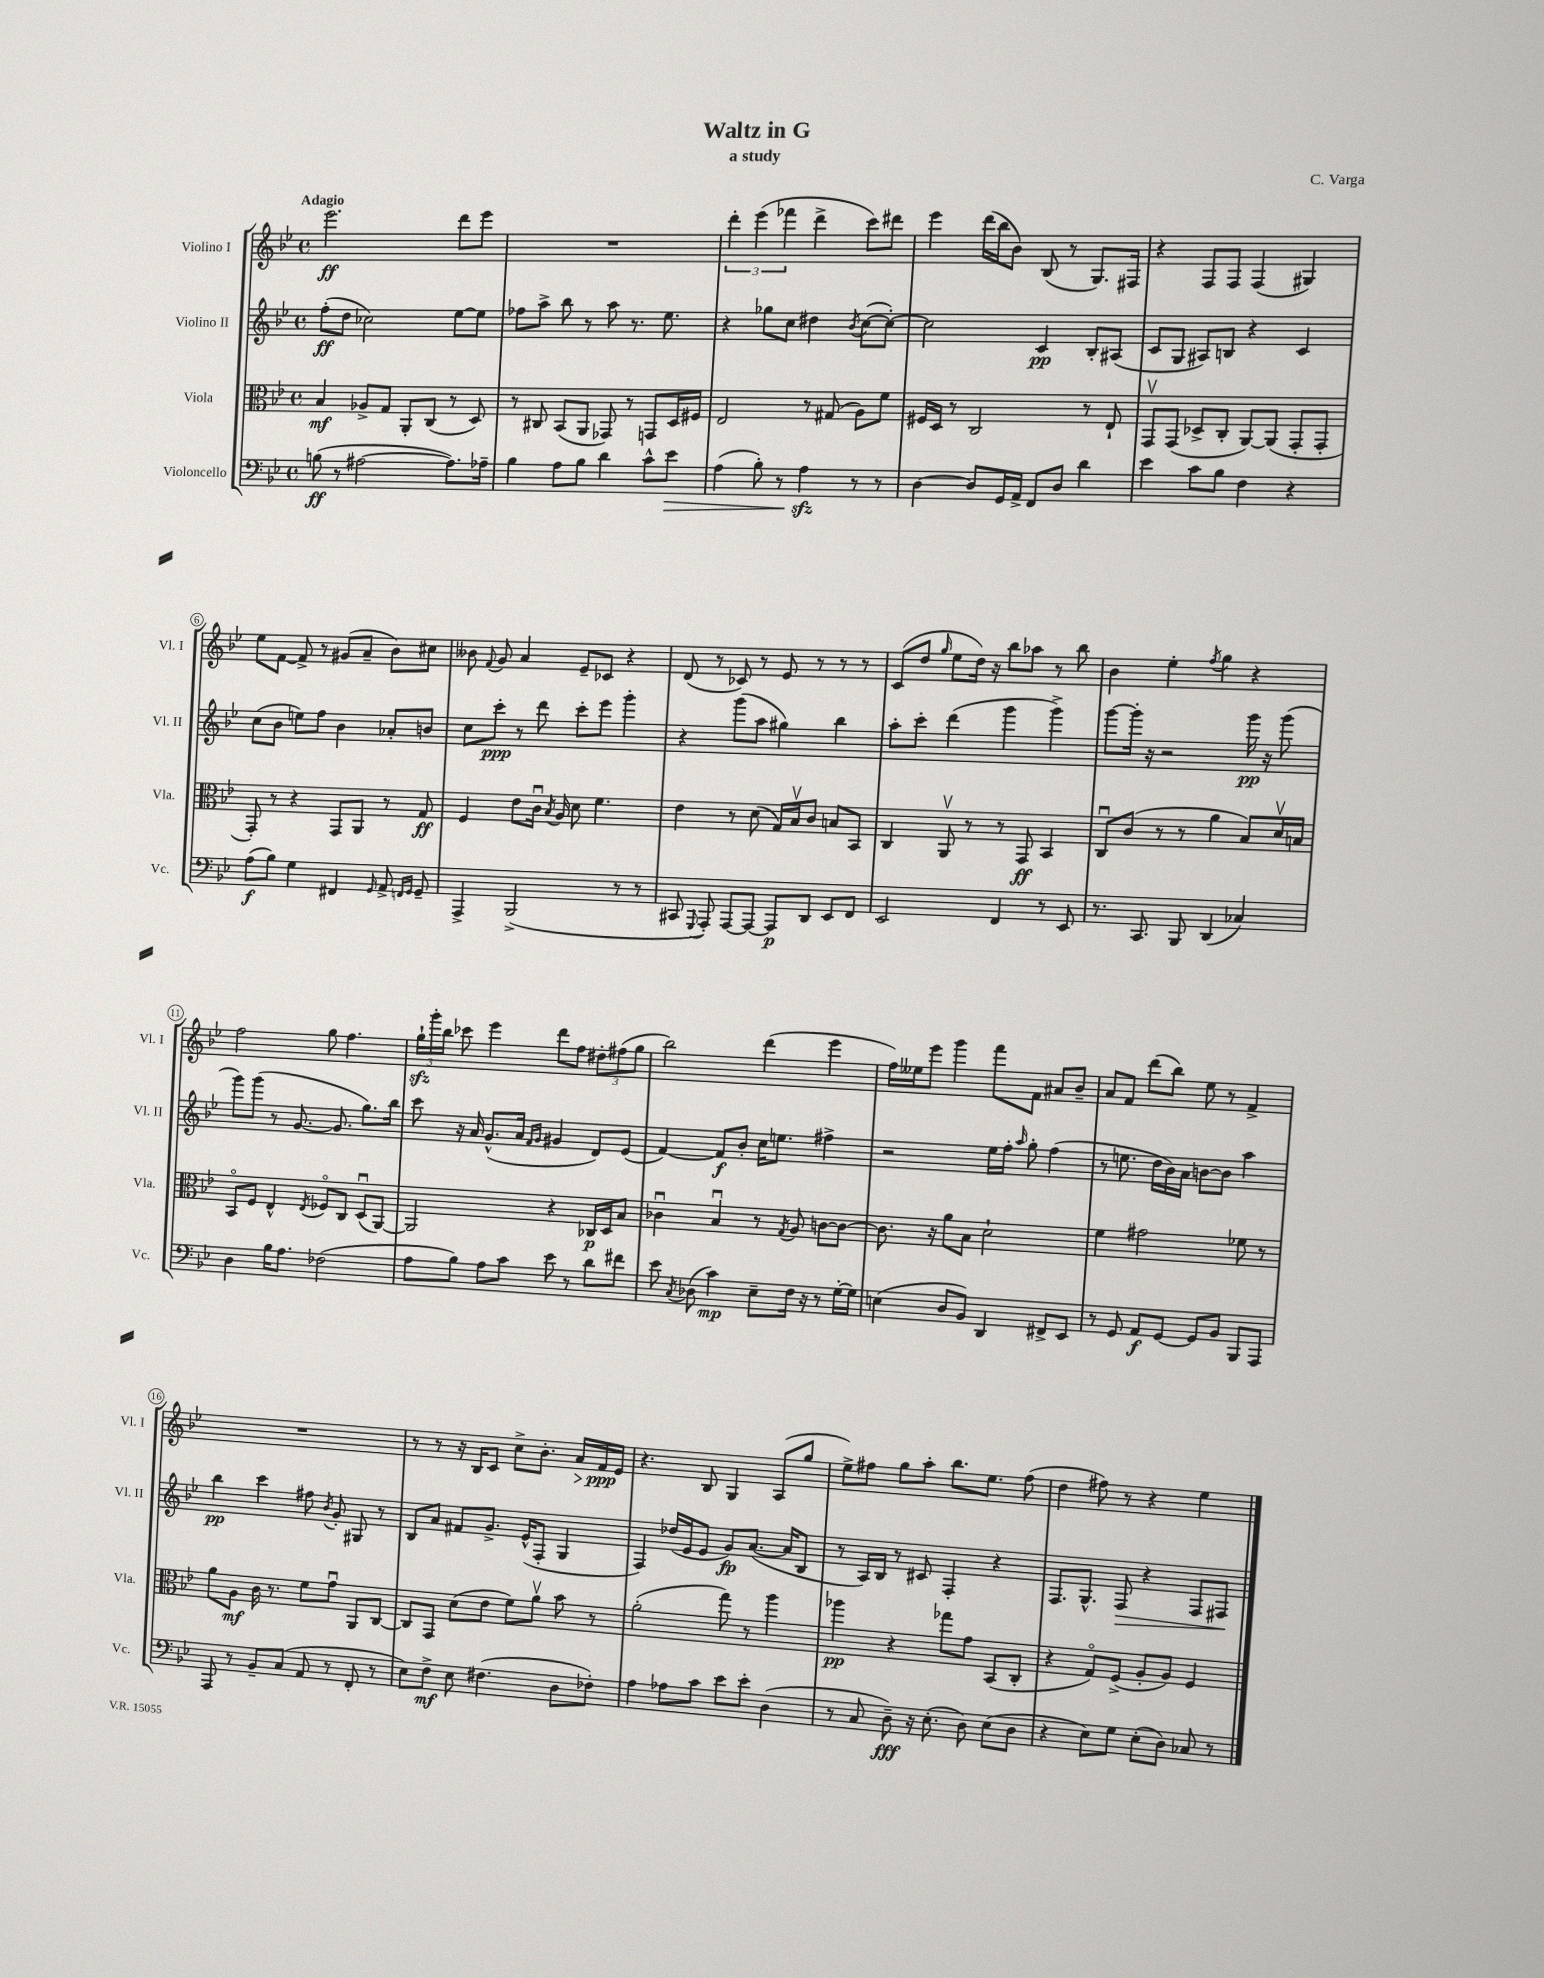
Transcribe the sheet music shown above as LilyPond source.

\header { title = "Waltz in G" composer = "C. Varga" subtitle = "a study" }
<<
\new StaffGroup <<
\new Staff = "s0" \with { instrumentName = "Violino I" shortInstrumentName = "Vl. I" } {
    \clef treble \key bes \major \defaultTimeSignature \time 4/4 \tempo "Adagio"
    \autoBeamOff ees'''2.\ff d'''8[ ees'''8] |
    R1 |
    \tuplet 3/2 { d'''4-. ees'''4( fes'''4 } d'''4-> c'''8[) dis'''8] |
    ees'''4 d'''16[( bes''16 bes'8]) bes8( r8 g8.[) fis16] |
    r4 f8[ f8] f4( gis4) |
    ees''8[ f'8]~ f'8-> r8 gis'8[( a'8]-- bes'8[) cis''8] |
    beses'8 \appoggiatura { f'8 } g'8 a'4 ees'8[-- ces'8] r4 |
    d'8( r8 ces'8) r8 ees'8 r8 r8 r8 |
    c'8[( d''8] \grace { g''16 } ees''8[ d''16]) r16 bes''8[ aes''8] r8 bes''8 |
    bes'4 ees''4-. \acciaccatura { f''8 } g''4 r4 |
    f''2 g''8 f''4. |
    \tuplet 3/2 { g''16[-!\sfz g'''16-. bes''16] } ces'''8 ees'''4 d'''8[ f''8] \tuplet 3/2 { dis''8[-. fis''8( g''8] } |
    bes''2) d'''4( ees'''4 |
    f''16[) eeses''16 ees'''8] g'''4 f'''8[ f'8] ais'8[ bes'8]-- |
    a'8[ f'8] d'''8[( bes''8]) ees''8 r8 f'4-> |
    R1 |
    r8 r8 r16 bes16[ c'8] c''8[-> bes'8.]-. a'16[\> f'16\ppp\! ees'16] |
    r4. bes8 g4 a8[( g''8] |
    ees''8[->) fis''8] g''8[ a''8]-. bes''8.[ ees''8.] fis''8( |
    d''4 fis''8) r8 r4 ees''4 \bar "|." |
}
\new Staff = "s1" \with { instrumentName = "Violino II" shortInstrumentName = "Vl. II" } {
    \clef treble \key bes \major \defaultTimeSignature \time 4/4
    \autoBeamOff f''8[-.\ff( d''8] ces''2) ees''8[~ ees''8] |
    fes''8[ a''8]-> bes''8 r8 a''8 r8. ees''8. |
    r4 ges''8[ c''8] dis''4 \acciaccatura { bes'8 } c''8[~( c''8]~-.) |
    c''2 c'4\pp bes8[-. ais8]( |
    c'8[ g8] ais8[) b8] r4 c'4 |
    c''8[( bes'8] e''8[) f''8] bes'4 aes'8[-. b'8] |
    c''8[ c'''8]-.\ppp r8 d'''8 c'''8[-. ees'''8] g'''4-. |
    r4 g'''8[( a''8] gis''4) bes''4 |
    a''8[-. c'''8]-. d'''4( g'''4 g'''4->) |
    g'''8[~ g'''16]-. r16 r2 g'''16\pp r16 g'''8( |
    g'''8[) g'''8]( r8 g'8.~ g'8. g''8.[) bes''16] |
    c'''8 r16 a'16 g'8.[-^( a'16] \grace { f'16[ g'16] } gis'4 d'8[) ees'8]( |
    f'4~) f'8[\f bes'8]-. c''16[ e''8.] fis''4-> |
    r2 ees''16[ f''16]-. \grace { a''16 } g''8-. f''4( |
    r8 e''8. d''16[ bes'16) a'16] b'8[~ b'8] a''4 |
    bes''4\pp c'''4 fis''8 \acciaccatura { bes'8 } g'8-. gis8 r8 |
    bes8[ a'8] fis'8[ g'8.]-> ees'16[-^( f8]-. g4 |
    f4) des''16[( ees'16 ees'8] g'8[\fp) a'8.]~( a'16[ bes8] |
    r8 a16[) bes16] r8 cis'8 f4-. r4 |
    f8.[ g8.]-^ f8\> r4 f8[ fis8]\! \bar "|." |
}
\new Staff = "s2" \with { instrumentName = "Viola" shortInstrumentName = "Vla." } {
    \clef alto \key bes \major \defaultTimeSignature \time 4/4
    \autoBeamOff bes4\mf aes8[-> g8] a,8[-. c8]( r8 d8) |
    r8 cis8 bes,8[( a,8] ges,8) r8 g,8[ d16 fis16] |
    ees2 r8 gis8( a8[) f'8] |
    fis16[ d16] r8 c2 r8 ees8-! |
    g,8[\upbow g,8]( des8[-> c8]-. a,8[~) a,8]( g,8[-. g,8]-. |
    g,8-.) r8 r4 g,8[ a,8] r8 g8\ff |
    f4 ees'8[ c'16]\downbow \acciaccatura { bes8 } a16 d'8 f'4. |
    ees'4 r8 d'8( g16[) bes16\upbow c'8] b8[ bes,8] |
    c4 a,8\upbow r8 r8 g,8\ff bes,4 |
    c8[\downbow c'8]( r8 r8 a'4 bes8[) d'16\upbow b16] |
    bes,8[\flageolet f8] ees4-^ \acciaccatura { ees8 } fes8[\flageolet c8] d8[\downbow( a,8]~) |
    a,2 r4 ces16[\p d16 bes8] |
    ces'4\downbow bes4\downbow r8 \acciaccatura { g8 } a8 c'8[~ c'8]~ |
    c'8. r16 a'8[ bes8] d'2-! |
    f'4 gis'2 fes'8 r8 |
    a'8[ a8]\mf c'16 r8. f'8[ g'8]\downbow a,8[ c8]~ |
    c8[ g,8] d'8[( ees'8] f'8[) a'8]\upbow bes'8 r8 |
    a'2-.( g''8) r8 a''4 |
    aes''4\pp r4 ges''8[ g'8] bes,8[( c8]-. |
    r4 g8[\flageolet) f8]->( a8[-. a8]) f4 \bar "|." |
}
\new Staff = "s3" \with { instrumentName = "Violoncello" shortInstrumentName = "Vc." } {
    \clef bass \key bes \major \defaultTimeSignature \time 4/4
    \autoBeamOff b8\ff( r8 ais2~ ais8.[) aes16]-- |
    bes4 a8[ bes8] d'4 c'8[-^ ees'8]\> |
    a4( bes8-.) r8 a4\sfz\! r8 r8 |
    d4~ d8[ g,16 a,16]-> f,8[ d8] d'4 |
    ees'4 c'8[ bes8] f4 r4 |
    a8[\f( bes8]) g4 fis,4 \grace { g,16 } a,8-> \grace { f,16[ g,16] } g,8-- |
    a,,4-> bes,,2->( r8 r8 |
    cis,8 \appoggiatura { g,,8 } a,,8-.) a,,8[~ a,,8]~ a,,8[\p d,8] ees,8[ f,8] |
    ees,2 f,4 r8 ees,8 |
    r8. c,8. bes,,8 d,4( ces4) |
    d4 bes16[ a8.] fes2( |
    a8[ bes8]) a8[ c'8] ees'8 r8 d'8[ fis'8] |
    ees'8 \acciaccatura { c8 } des8( c'4\mp) ees8[-- f16] r16 r8 g16[~-. g16] |
    e4( d8[ bes,8]) d,4 fis,8[-> ees,8] |
    r8 g,8 a,8[\f g,8]~ g,8[ bes,8] bes,,8[ a,,8] |
    a,,8 r8 bes,8[-- c8]( a,8 r8 f,8-. r8 |
    ees8[) f8]->\mf ees8 fis4.( d8[ fes8]-.) |
    a4 aes8[ c'8] ees'8[ ees'8]-. d4( |
    r8 c8 d8--\fff) r16 ees8.-.( d8) ees8[( d8] |
    r4 ees8[) g8] ees8[-.( d8]) ces8 r8 \bar "|." |
}
>>
>>
\layout { \context { \Score \override BarNumber.stencil = #(make-stencil-circler 0.1 0.3 ly:text-interface::print) } }
